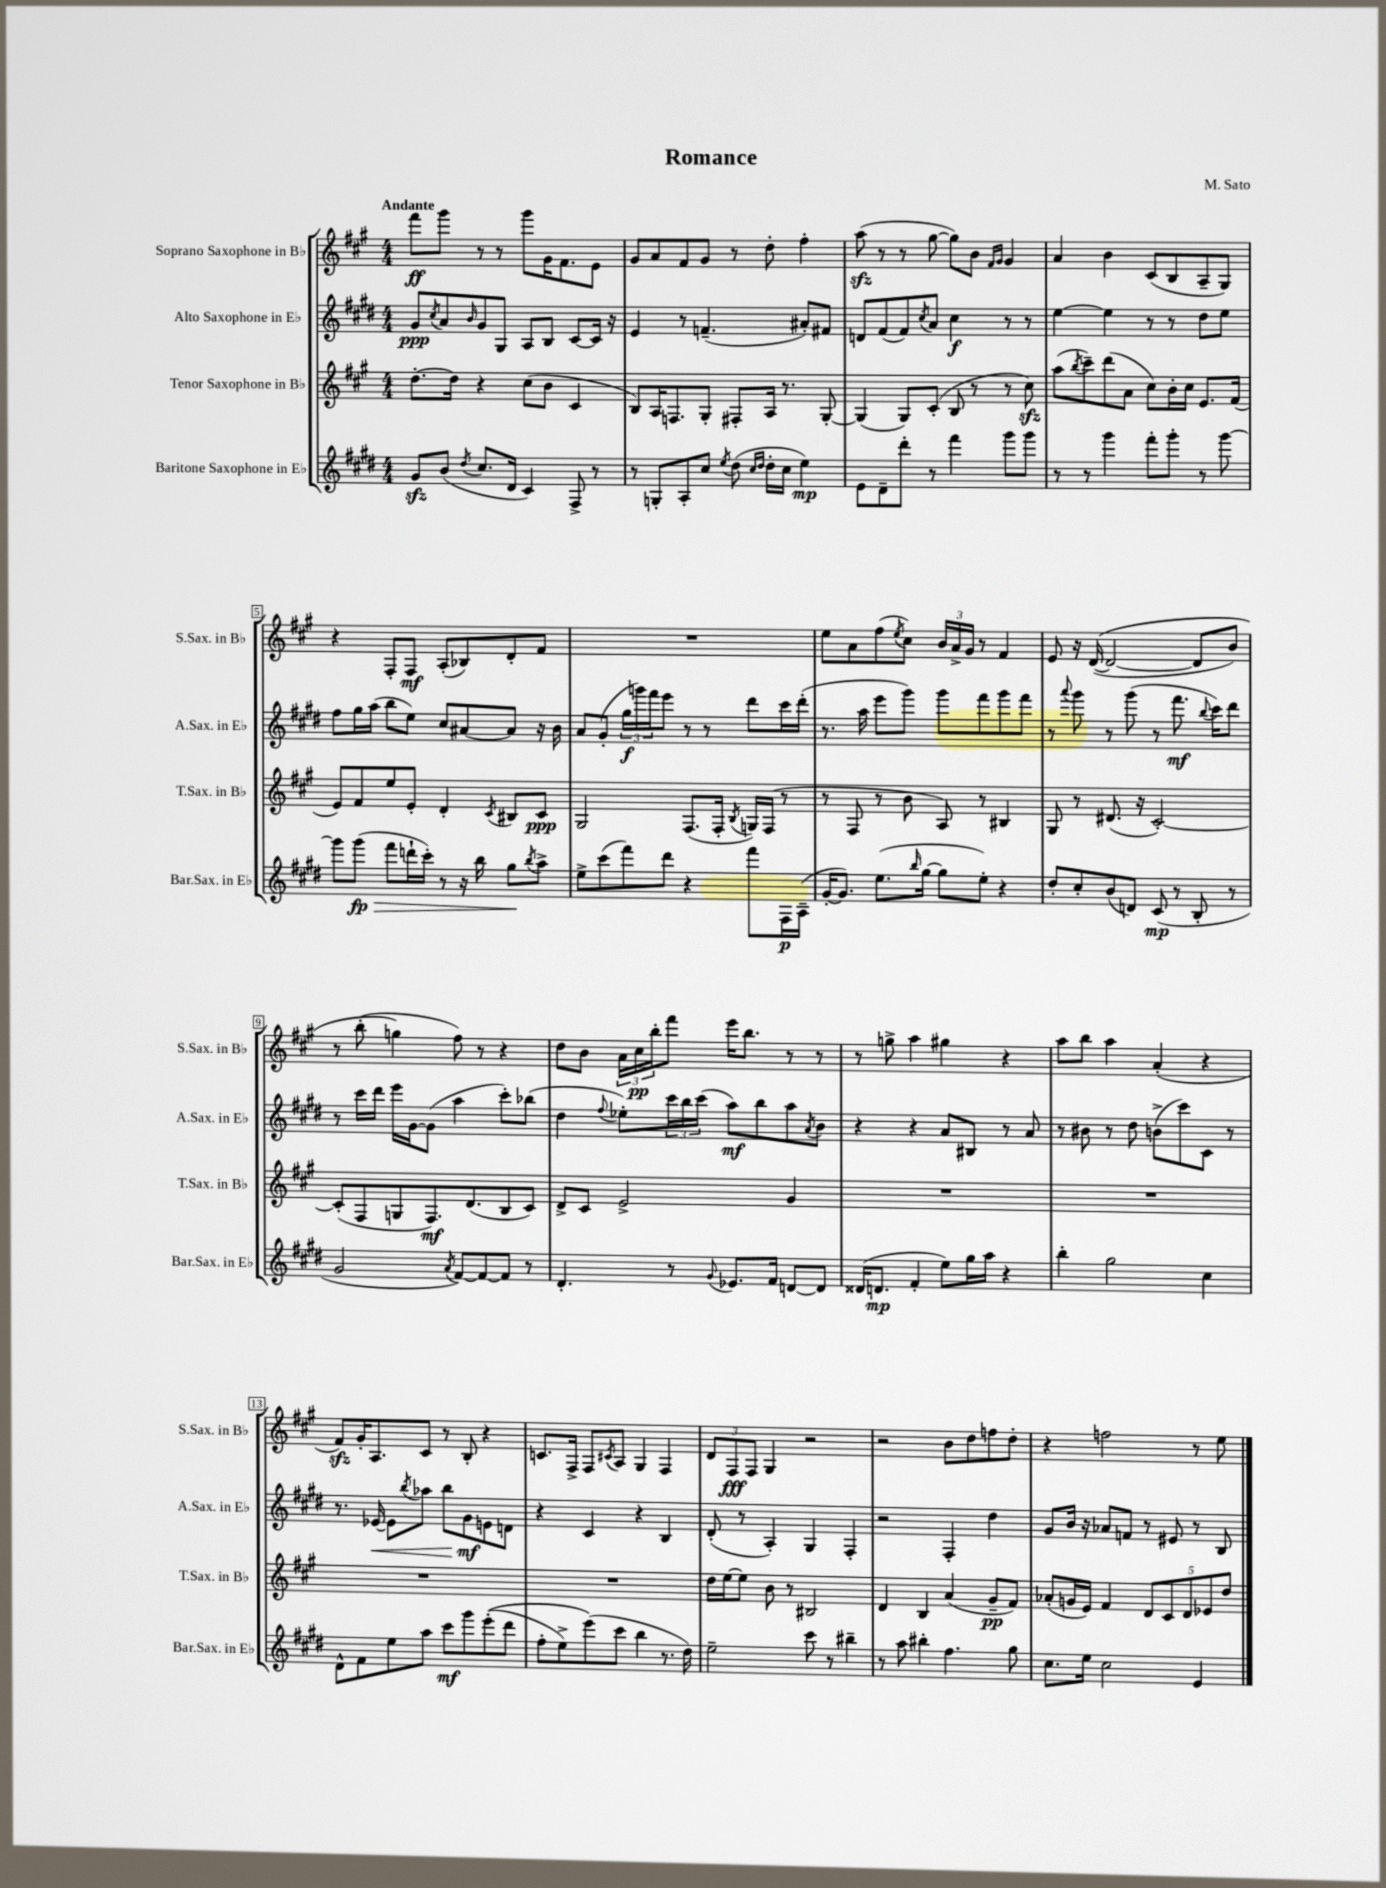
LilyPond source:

\header { title = "Romance" composer = "M. Sato" }
<<
\new StaffGroup <<
\new Staff = "s0" \with { instrumentName = "Soprano Saxophone in Bb" shortInstrumentName = "S.Sax. in Bb" } {
    \clef treble \key a \major \numericTimeSignature \time 4/4 \tempo "Andante"
    fis'''8\ff gis'''8 r8 r8 gis'''8 gis'16 fis'8. e'8 |
    gis'8 a'8 fis'8 gis'8 r8 d''8-. fis''4-. |
    a''8\sfz( r8 r8 gis''8~ gis''8) b'8 \grace { fis'16 gis'16 } gis'4 |
    a'4 b'4 cis'8( b8 a8-- gis8) |
    r4 fis8-. fis8\mf a8-.( bes8) d'8-. fis'8 |
    R1 |
    e''8 a'8 fis''8( \acciaccatura { e''8 } cis''8) \tuplet 3/2 { b'16 a'16-> gis'16 } r8 fis'4 |
    e'8 r16 d'16~(\( d'2~ d'8 b'8) |
    r8 b''8-.( g''4\) fis''8) r8 r4 |
    d''8 b'8 \tuplet 3/2 { a'16 cis''16\pp b''16-. } fis'''8 e'''16 b''8. r8 r8 |
    r8 g''8-> a''4 gis''4 r4 |
    a''8 b''8 a''4 a'4-.( r4 |
    fis'8\sfz) gis'16-. a8. cis'8 r8 b8-. r4 |
    c'8. fis16-> fis8 \acciaccatura { cis'8 } a8 gis4 fis4 |
    \tuplet 3/2 { d'8 fis8\fff fis8 } gis4 r2 |
    r2 b'8 d''8 f''8 d''8-. |
    r4 f''2 r8 e''8 \bar "|." |
}
\new Staff = "s1" \with { instrumentName = "Alto Saxophone in Eb" shortInstrumentName = "A.Sax. in Eb" } {
    \clef treble \key e \major \numericTimeSignature \time 4/4
    gis'8\ppp \acciaccatura { cis''8 } a'8 \grace { b'16 } gis'8 gis8 a8 b8 cis'8~ cis'16 r16 |
    e'4 r8 f'4.--( ais'8-.) fis'8 |
    d'8 fis'8( fis'8) \acciaccatura { cis''8 } a'8 cis''4\f r8 r8 |
    e''4~ e''4 r8 r8 dis''8 e''8 |
    fis''8 gis''16 a''16( b''8 e''8) cis''8 ais'8~ ais'8 r16 b'16 |
    a'8 gis'8-.( \tuplet 3/2 { gis''16\f g'''16) fis'''16 } e'''8 r8 r8 dis'''8 cis'''16 dis'''16-.( |
    r8. a''16 e'''8 gis'''8) gis'''8 fis'''8 gis'''8 fis'''8 |
    r8 \appoggiatura { a'''8 } gis'''8 r8 gis'''8( r8 fis'''8.\mf \appoggiatura { b''8 } cis'''16) dis'''8 |
    r8 cis'''16 dis'''16 e'''16 gis'16~ gis'8( a''4 cis'''8-.) bes''8( |
    dis''4 \appoggiatura { fis''8 } ees''8-.) \tuplet 3/2 { cis'''16 b''16 cis'''16( } a''8\mf) b''8 a''8 \acciaccatura { a'8 } b'8 |
    r4 r4 a'8 bis8 r8 a'8 |
    r8 bis'8 r8 dis''8 b'8->( cis'''8) cis'8 r8 |
    r8. ees'16~\< ees'8 \acciaccatura { b''8 } aes''8 b''8 gis'8\mf\! e'8 d'8 |
    r4 cis'4 r4 b4 |
    dis'8-.( r8 a4-.) gis4 fis4-. |
    r2 fis4-. dis''4 |
    gis'8 b'16 r16 aes'8 f'8 r8 eis'8 r8 b8 \bar "|." |
}
\new Staff = "s2" \with { instrumentName = "Tenor Saxophone in Bb" shortInstrumentName = "T.Sax. in Bb" } {
    \clef treble \key a \major \numericTimeSignature \time 4/4
    d''8.~-. d''16 r4 cis''8( b'8 cis'4 |
    b8) a16 f8. gis8-. fis8-. a16 r8. gis8~-. |
    gis4( gis8) cis'8-.( b8 r8 r8 cis''8\sfz) |
    a''8( \acciaccatura { b''8 } cis'''8--) d'''8( a'8 cis''8) b'16-. cis''16 e'8. fis'16( |
    e'8) fis'8 e''8 e'8-. d'4-. \acciaccatura { cis'8 } bis8 cis'8\ppp |
    gis2 fis8.( fis16-. \acciaccatura { b8 } g16) fis16( r8 |
    r8 fis8 r8 b'8 a8) r8 bis4 |
    gis8 r8 dis'8.( r16 cis'2~-.) |
    cis'8-.( fis8 g8 fis8.\mf) d'8.( b8 cis'8) |
    d'8-> cis'8 e'2-> gis'4 |
    R1 |
    R1 |
    R1 |
    R1 |
    d''16 e''16~ e''8 b'8 r8 bis2 |
    d'4 b4 a'4( gis'8--\pp fis'8) |
    aes'8-.( g'16 e'16) fis'4 \tuplet 5/4 { d'8 cis'8 d'8 ees'8 d''8 } \bar "|." |
}
\new Staff = "s3" \with { instrumentName = "Baritone Saxophone in Eb" shortInstrumentName = "Bar.Sax. in Eb" } {
    \clef treble \key e \major \numericTimeSignature \time 4/4
    gis'8\sfz b'8( \acciaccatura { dis''8 } cis''8. dis'16 cis'4) fis8-> r8 |
    r8 g8-. a8-. cis''8 \acciaccatura { e''8 } dis''8( \grace { cis''16 dis''16 } dis''16-. cis''16 e''4\mp) |
    e'8 dis'8-- dis'''8-. r8 fis'''4 gis'''8 gis'''8 |
    r8 r8 gis'''4 fis'''8-. gis'''8-. r8 gis'''8~ |
    gis'''8 gis'''8\fp\>( fis'''8 d'''16-! cis'''16-.) r8 r16 b''16 gis''8\! \acciaccatura { b''8 } a''8-> |
    e''8-> cis'''8( fis'''8) dis'''8 r4 fis'''8 fis16\p a16--( |
    gis'16~-. gis'8.) e''8.( \grace { b''16 } gis''16~ gis''8 e''8-.) r4 |
    dis''8-. cis''8-. b'8( d'8) cis'8\mp( r8 b8-. r8 |
    gis'2 \acciaccatura { a'8 } fis'8~) fis'8~ fis'8 r8 |
    dis'4.-. r8 \appoggiatura { gis'8 } ees'8. fis'16 d'8~ d'8 |
    disis'16( d'8.\mp fis'4-. e''8) gis''16 a''16 r4 |
    b''4-. gis''2 cis''4 |
    dis'8-^ fis'8 e''8 a''8 cis'''8\mf gis'''8 e'''8-.(\( dis'''8 |
    fis''8-. e''8->) e'''8(\) cis'''8 b''4 r8. dis''16) |
    e''2-- cis'''8 r8 bis''4-- |
    r8 a''8 bis''4-. fis''4. gis''8 |
    cis''8. e''16 cis''2 e'4 \bar "|." |
}
>>
>>
\layout { \context { \Score \override BarNumber.stencil = #(make-stencil-boxer 0.1 0.3 ly:text-interface::print) } }
